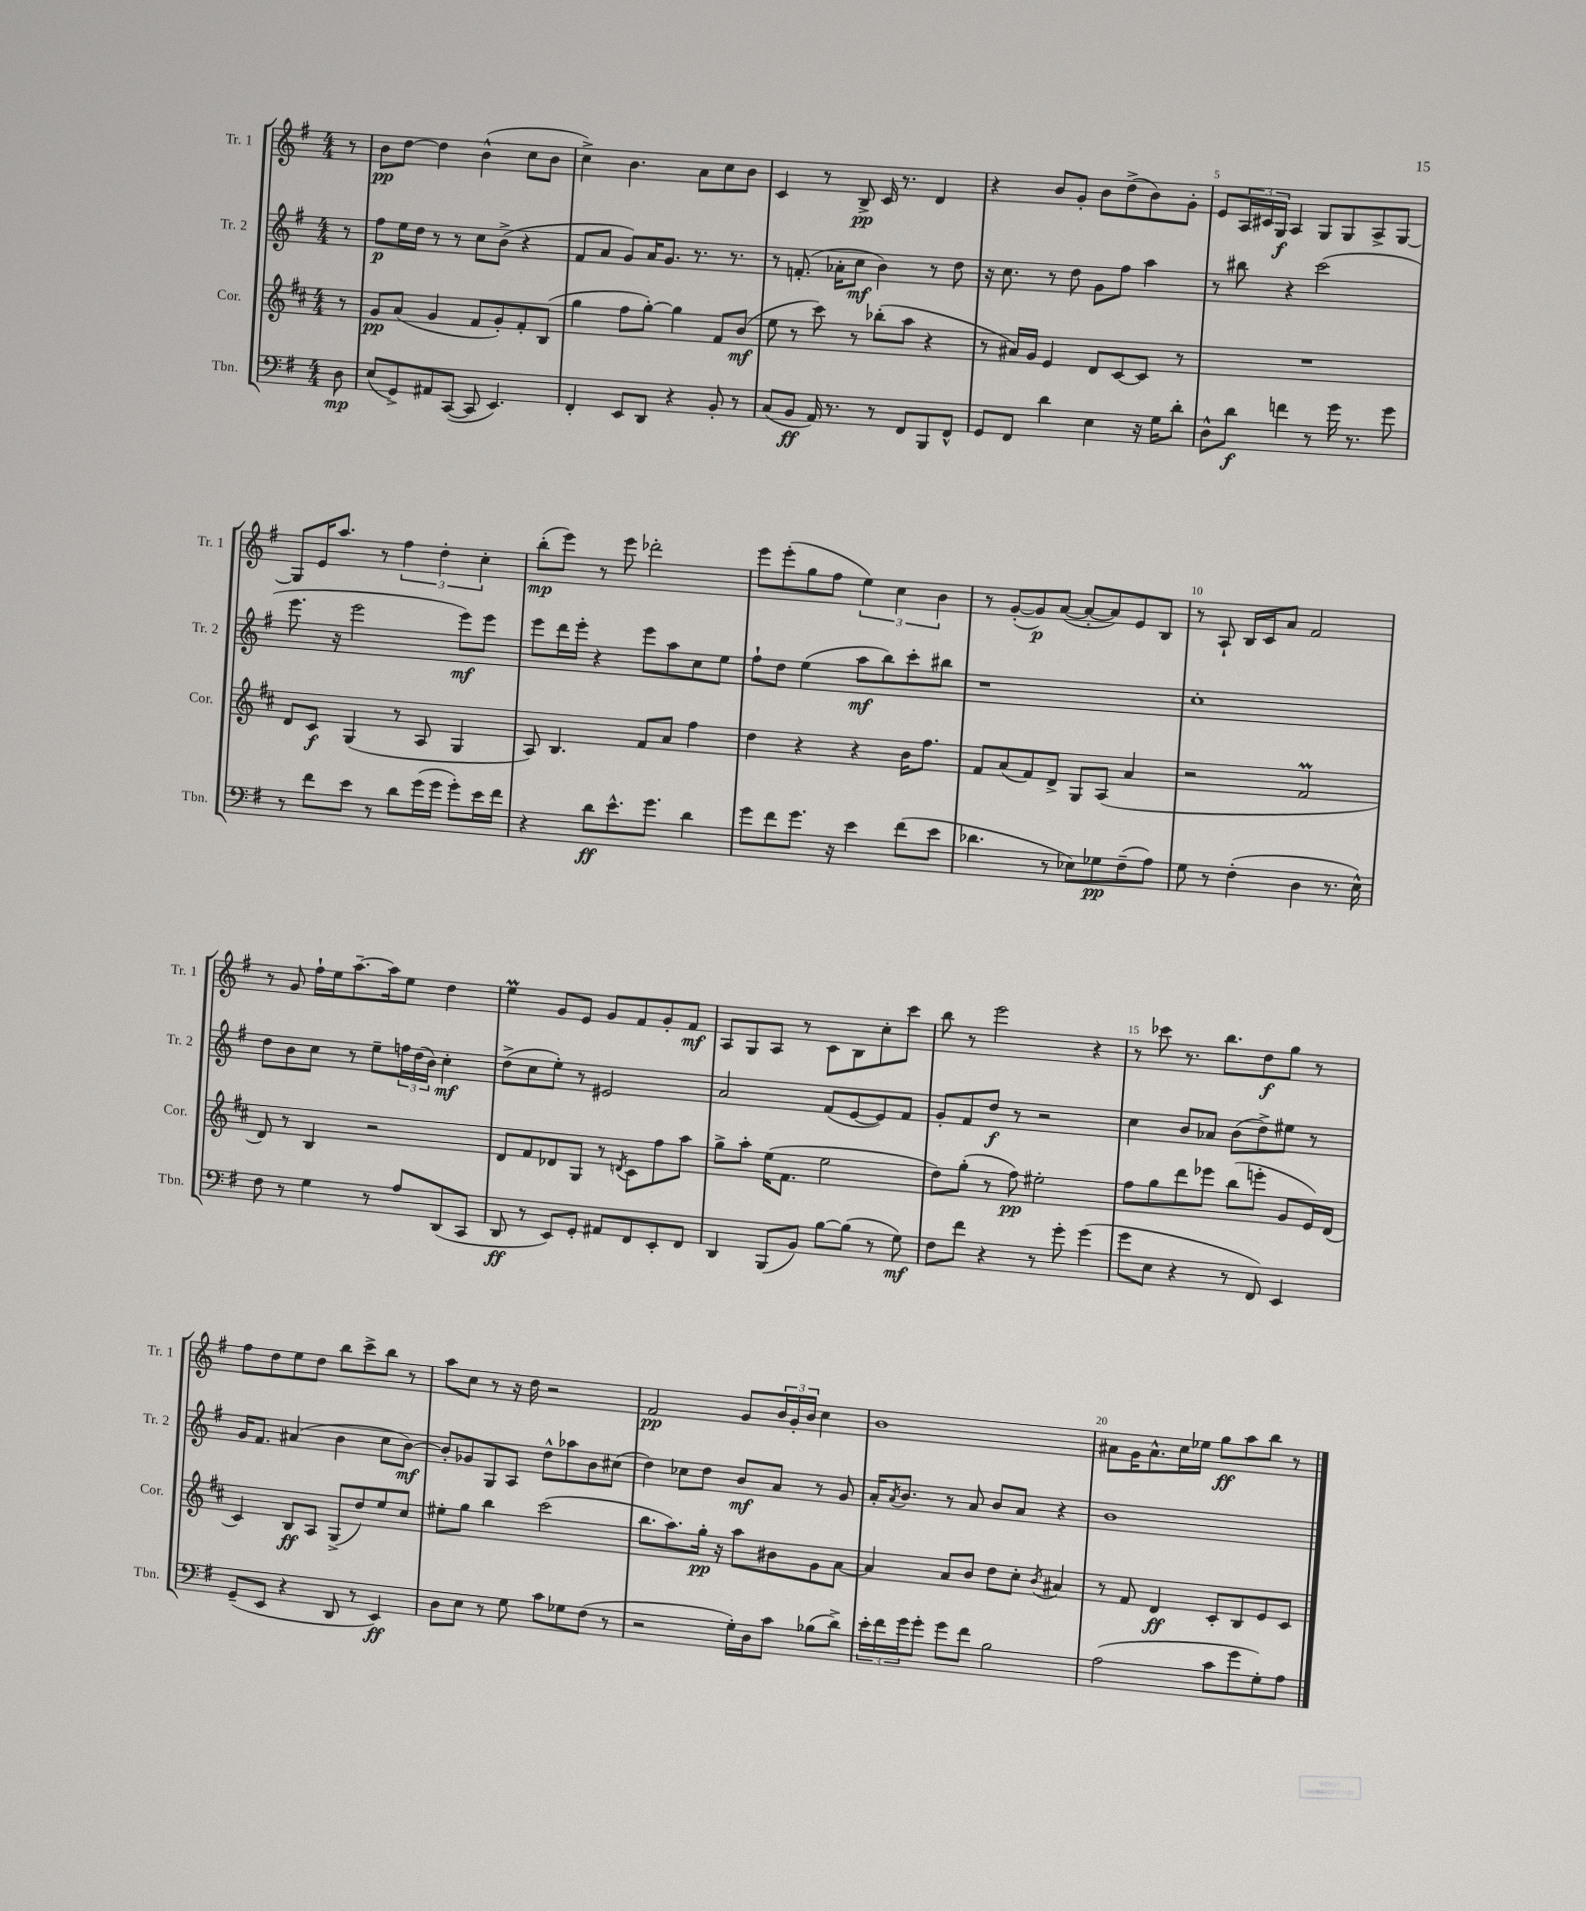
<<
\new StaffGroup <<
\new Staff = "s0" \with { instrumentName = "Tr. 1" shortInstrumentName = "Tr. 1" } {
    \clef treble \key g \major \numericTimeSignature \time 4/4 \partial 8
    r8 |
    b'8\pp d''8~ d''4 b'4-^( c''8 b'8 |
    c''4->) b'4. a'8 c''8 b'8 |
    c'4 r8 b8->\pp c'16 r8. d'4 |
    r4 b'8 g'8-. b'8 d''8->( b'8) g'8-. |
    e'8 \tuplet 3/2 { a16 cis'16 g16\f } a4 g8 g8 a8-> g8~ |
    g8 e'16 a''8. r8 \tuplet 3/2 { fis''4 d''4-. c''4-. } |
    b''8-.\mp( e'''8) r8 e'''8 des'''2-. |
    e'''8 e'''8-.( g''8 fis''8 \tuplet 3/2 { e''4) c''4 b'4 } |
    r8 g'8~-.( g'8\p) a'8~( a'8~-. a'8) e'8 b8 |
    r8 a8-! b16 c'16 a'8 fis'2 |
    r8 g'8 fis''16-! e''16 a''8.~-- a''16 e''8 d''4 |
    e''4\prall g'8 e'8 g'8 fis'8 g'8-. fis'8\mf |
    a8 g8 a8 r8 c'8 b8 c''8-. c'''8 |
    b''8 r8 e'''2 r4 |
    r8 ces'''8 r8. b''8. d''8\f g''8 r8 |
    fis''8 d''8 e''8 d''8 b''8 c'''8-> b''8 r8 |
    a''8 c''8 r8 r16 d''16 r2 |
    fis'2\pp g'8 \tuplet 3/2 { b'16 g'16-. b'16 } c''4 |
    b'1 |
    ais'8 g'16 ais'8.-^ c''16 ees''16 g''8\ff a''8 b''8 r8 \bar "|." |
}
\new Staff = "s1" \with { instrumentName = "Tr. 2" shortInstrumentName = "Tr. 2" } {
    \clef treble \key g \major \numericTimeSignature \time 4/4 \partial 8
    r8 |
    fis''8\p e''16 d''16 r8 r8 c''8 b'8->( r4 |
    fis'8 a'8 g'8) a'16 g'8. r8. r8. |
    r8 f'8.-.( aes'16-. c''8\mf b'4) r8 d''8 |
    r16 c''8. r8 d''8 g'8 fis''8 a''4 |
    r8 bis''8 r4 c'''2( |
    e'''8. r16 e'''2 e'''8\mf) e'''8 |
    e'''8 d'''16 e'''16-. r4 e'''8 a''8 c''8 e''8 |
    fis''8-! d''8 e''4( a''8\mf b''8) c'''8-. bis''8 |
    r1 |
    c''1-. |
    d''8 b'8 c''8 r8 e''8-- \tuplet 3/2 { f''16 d''16( b'16) } c''4-.\mf |
    d''8->( c''8 e''8-.) r8 eis'2 |
    a'2 fis'8( e'8~ e'8) fis'8 |
    g'8-. fis'8 d''8\f r8 r2 |
    c''4 b'8 aes'8 b'8( d''8->) eis''8 r8 |
    g'16 fis'8. ais'4( b'4 c''8 b'8~\mf) |
    b'8-. ges'8 g8 a8 d''8-^ aes''8 b'8 cis''8( |
    d''4) ces''8 d''8 b'8\mf a'8 r8 g'8 |
    a'16-. \acciaccatura { a'8 } b'8. r8 a'8 b'8 a'8 r4 |
    b'1 \bar "|." |
}
\new Staff = "s2" \with { instrumentName = "Cor." shortInstrumentName = "Cor." } {
    \clef treble \key d \major \numericTimeSignature \time 4/4 \partial 8
    r8 |
    g'8\pp a'8( g'4 fis'8 g'8-.) fis'8-. b8( |
    g''4 fis''8 g''8~-.) g''4 fis'8 b'8\mf( |
    e''8 r8 cis'''8) r8 bes''8-.( a''8 r4 |
    r8 ais'16) g'16 e'4 d'8 cis'8~ cis'8 r8 |
    R1 |
    d'8 cis'8\f g4( r8 a8 g4 |
    a8) b4. fis'8 a'8 fis''4 |
    d''4 r4 r4 b'16 fis''8. |
    fis'8 a'8( fis'8) d'8-> g8 a8( a'4 |
    r2 fis'2\prall |
    d'8) r8 b4 r2 |
    d'8 fis'8 des'8 g8 r8 \acciaccatura { d'8 } cis'8 fis''8 a''8 |
    g''8-> a''8-. e''16( fis'8. e''2 |
    d''8) g''8-.( r8 fis''8\pp) eis''2-. |
    fis''8 g''8 d'''8 ees'''8 b''8( e'''8-. g'8 e'16) d'16( |
    cis'4) b8\ff a8 g8->( d''8) e''8 cis''8 |
    eis''8-. g''8 b''4 cis'''2( |
    b''8. a''8.) g''16-.\pp r16 a''8 bis'8 g'8 a'8~ |
    a'4 a'8 b'8 d''8 cis''8-. \acciaccatura { b'8 } ais'4 |
    r8 fis'8 d'4\ff cis'8-. b8 e'8 cis'8 \bar "|." |
}
\new Staff = "s3" \with { instrumentName = "Tbn." shortInstrumentName = "Tbn." } {
    \clef bass \key g \major \numericTimeSignature \time 4/4 \partial 8
    d8\mp |
    e8( g,8->) ais,8 c,8~( c,8 e,4.) |
    fis,4-. e,8 d,8 r4 b,8-. r8 |
    c8( b,8\ff a,16) r8. r8 fis,8 b,,8 fis,8-^ |
    g,8 fis,8 d'4 e4 r16 g16 d'8-. |
    d8-^ d'8\f f'4 r8 g'16 r8. g'8 |
    r8 fis'8 e'8 r8 d'8 g'16( g'16 g'8-.) e'16 fis'16 |
    r4 d'8\ff e'8.-^ g'8. d'4 |
    g'8 fis'8 g'8. r16 e'4 fis'8( e'8 |
    des'4. r8 ees8) ges8\pp fis8--( a8) |
    g8 r8 fis4-.( d4 r8. e16-^) |
    fis8 r8 g4 r8 a8 d,8( c,8 |
    d,8\ff r8 e,8) g,8-. ais,8 fis,8 e,8-. fis,8 |
    d,4 b,,8( b,8) b8~ b8( r8 g8\mf) |
    fis8 fis'8 r4 r8 g'8-. g'4( |
    g'8 e8 r4 r8 fis,8) e,4 |
    g,8--( e,8 r4 d,8 r8 e,4\ff) |
    d8 e8 r8 g8 c'8 ges8 fis8( r8 |
    r2 g16-.) d16 c'8 bes8( d'8->) |
    \tuplet 3/2 { e'16-. fis'16 g'16 } g'8-. g'8 fis'8 b2 |
    a2( c'8 g'8 g8-.) a8 \bar "|." |
}
>>
>>
\layout { \context { \Score \override BarNumber.break-visibility = ##(#f #t #t) barNumberVisibility = #(every-nth-bar-number-visible 5) } }
